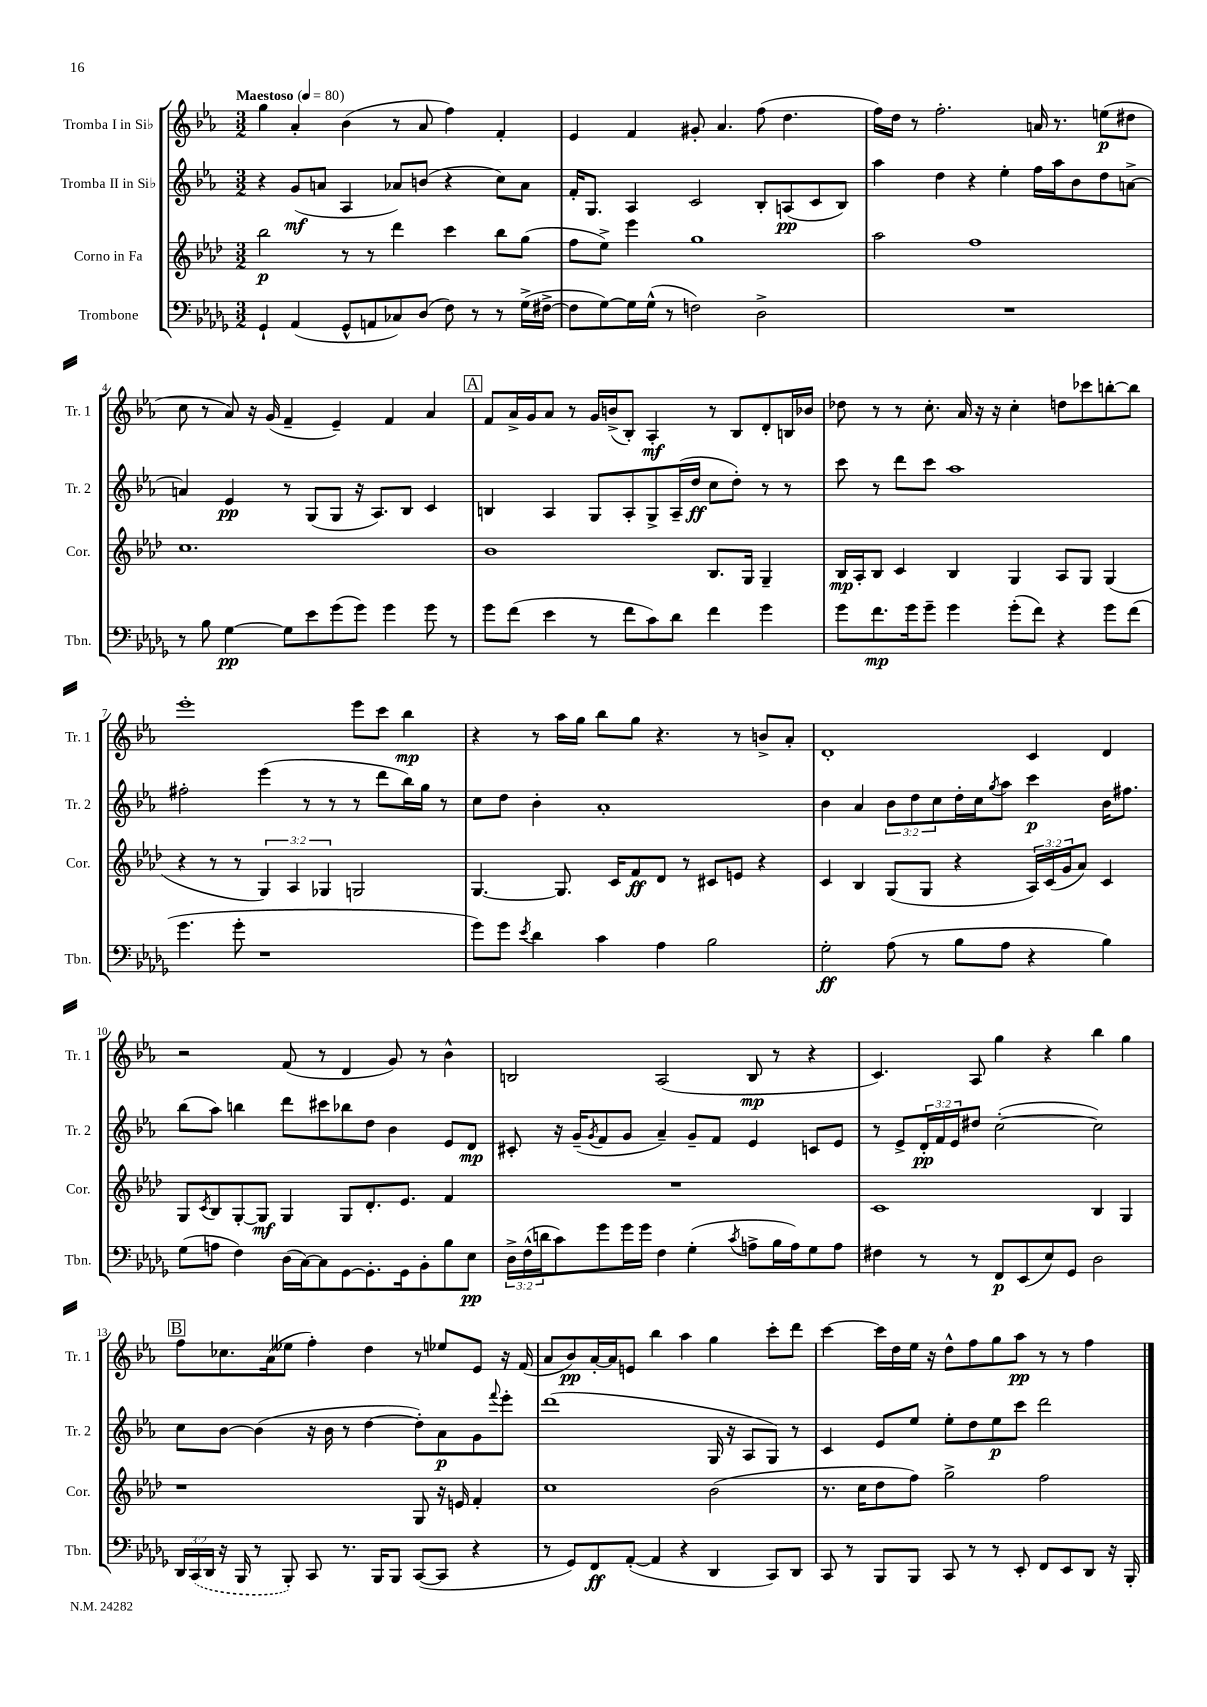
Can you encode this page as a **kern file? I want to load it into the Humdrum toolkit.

**kern	**kern	**kern	**kern
*staff4	*staff3	*staff2	*staff1
*clefF4	*clefG2	*clefG2	*clefG2
*k[b-e-a-d-g-]	*k[b-e-a-d-]	*k[b-e-a-]	*k[b-e-a-]
*M3/2	*M3/2	*M3/2	*M3/2
*MM80	*MM80	*MM80	*MM80
4GG-`/	2bb-\	4r	4gg\
(4AA-/	.	(8g/L	4a-'/
.	.	8a/J	.
8GG-^^/L	8r	4A-/	(4b-\
8AA/	8r	.	.
8C-/)	4ddd-\	8a-/L)	8r
(8D-/J	.	(8b/J	8a-/
8F\)	4ccc\	4r	4ff\)
8r	.	.	.
8r	8bb-\L	8cc\L)	4f'/
(16G-^\LL	(8gg\J	8a-\J	.
[16F#^\JJ	.	.	.
=	=	=	=
8F#\]L	8ff\L	16f'/LK	4e-/
.	.	8.G/J	.
[8G-\)	8ee-^\J)	.	.
16G-\]L	4eee-\	4A-/	4f/
(16G-^^\JJ	.	.	.
8r	.	.	.
2F\)	1gg	2c/	8g#'/
.	.	.	4.a-/
2D-^\	.	8B-'/L	(8ff\
.	.	(8A/	4.dd\
.	.	8c/	.
.	.	8B-/J)	.
=	=	=	=
1.r	2aa-\	4aa-\	16ff\LL)
.	.	.	16dd\JJ
.	.	.	8r
.	.	4dd\	2.ff'\
.	1ff	4r	.
.	.	4ee-'\	.
.	.	16ff\LL	16a/
.	.	16aa-\J	8.r
.	.	8b-\	.
.	.	8dd\	(8ee\L
.	.	[8a^\J	8dd#\J
=	=	=	=
8r	1.cc	4a/]	8cc\
8B-\	.	.	8r
[4G-\	.	4e-/	8a-/)
.	.	.	16r
.	.	.	(16g/
8G-\]L	.	8r	4f~/
8e-\	.	(8G/L	.
(8g-\	.	8G/J	4e-~/)
8g-\J)	.	16r	.
.	.	8.A-/L)	.
4g-\	.	.	4f/
.	.	8B-/J	.
8g-\	.	4c/	4a-/
8r	.	.	.
=	=	=	=
8g-\L	1b-	4B/	8f/L
(8f\J	.	.	16a-^/L
.	.	.	16g/J
4e-\	.	4A-/	8a-/J
.	.	.	8r
8r	.	8G/L	16g/LL
.	.	.	(16b^/J
8f\L	.	8A-'/	8B-'/J)
8c\)	.	8G^/	4A-'/
8d-\J	.	(16A-~/L	.
.	.	16dd/JJ	.
4f\	8.B-/L	8cc\L	8r
.	.	8dd'\J)	8B-/L
.	16G/Jk	.	.
4g-\	4G~/	8r	8d'/
.	.	8r	16B/L
.	.	.	16b-/JJ
=	=	=	=
8g-\L	16B-/LL	8ccc\	8dd-\
.	16A-'/J	.	.
8.f\	8B-/J	8r	8r
.	4c/	8ddd\L	8r
16g-\k	.	.	.
8g-~\J	.	8ccc\J	8.cc'\
4g-\	4B-/	1aa-	.
.	.	.	16a-/
.	.	.	16r
.	.	.	16r
(8g-'\L	4G/	.	4cc'\
8f\J)	.	.	.
4r	8A-/L	.	8dd\L
.	8G/J	.	8ccc-\
8g-\L	(4G/	.	[8bb'\
(8f\J	.	.	8bb\]J
=	=	=	=
4.g-\	4r	2ff#'\	1eee-'
.	8r	.	.
8g-'\	8r	.	.
1r	6G/)	(4eee-\	.
.	6A-/	.	.
.	.	8r	.
.	6G-/	.	.
.	.	8r	.
.	2G/	8r	8eee-\L
.	.	8ddd\L	8ccc\J
.	.	16bb-\L)	4bb-\
.	.	16gg\JJ	.
.	.	8r	.
=	=	=	=
8g-\L)	[4.G/	8cc\L	4r
8g-\J	.	8dd\J	.
8qe-/	.	.	.
4d-\	.	4b-'\	8r
.	8.G/]	.	16aa-\LL
.	.	.	16gg\JJ
4c\	.	1a-'	8bb-\L
.	16c/LK	.	.
.	8f/	.	8gg\J
4A-\	8d-/J	.	4.r
.	8r	.	.
2B-\	8c#/L	.	.
.	8e/J	.	8r
.	4r	.	8b^/L
.	.	.	8a-'/J
=	=	=	=
2G-'\	4c/	4b-\	1d'
.	4B-/	4a-/	.
(8A-\	(8G/L	12b-\L	.
.	.	12dd\	.
8r	8G/J	.	.
.	.	12cc\	.
8B-\L	4r	16dd'\L	.
.	.	16cc\J	.
.	.	8qgg/	.
8A-\J	.	8aa-\J	.
4r	24A-/LL)	4ccc\	4c/
.	(24c/	.	.
.	24g/J	.	.
.	8a-/J)	.	.
4B-\)	4c/	16b-\LK	4d/
.	.	8.ff#\J	.
=	=	=	=
(8G-\L	8G/L	(8bb-\L	2r
.	8qc/	.	.
8A\J	8B-/	8aa-\J)	.
4F\)	[8G'/	4bb\	.
.	8G/]J	.	.
(16D-\LL	4G/	8ddd\L	(8f/
[16C\J)	.	.	.
8C\]	.	8ccc#\	8r
[8GG-\	8G/L	8bb-\	4d/
8.GG-'\]	8.d-'/	8dd\J	.
.	.	4b-\	8g/)
16GG-\k	8.e-/J	.	.
8BB-'\	.	.	8r
8B-\	4f/	8e-/L	4b-^^\
8E-\J	.	8d/J	.
=	=	=	=
24D-^\LL	1.r	8c#'/	2B/
(24F^^\	.	.	.
24d\J	.	.	.
8c\)	.	16r	.
.	.	(16g~/LK	.
.	.	8qg/	.
8g-\	.	8f/	.
16g-\L	.	8g/J	.
16g-\JJ	.	.	.
4F\	.	4a-~/)	(2A-/
(4G-'\	.	8g~/L	.
.	.	8f/J	.
8qc/	.	.	.
8A^\L	.	4e-/	8B/
16B-\L	.	.	8r
16A\J)	.	.	.
8G-\	.	8c/L	4r
8A\J	.	8e-/J	.
=	=	=	=
4F#\	1c	8r	4.c/)
.	.	8e-^/L	.
8r	.	24d'/L	.
.	.	24f/	.
.	.	24e-/J	.
8r	.	8dd#/J	8A-/
8FF/L	.	([2cc'\	4gg\
(8EE-/	.	.	.
8E-/)	.	.	4r
8GG-/J	.	.	.
2D-\	4B-/	2cc\])	4bb-\
.	4G/	.	4gg\
=	=	=	=
24DD-/LL	1r	8cc\L	8ff\L
(24CC/	.	.	.
24DD-/JJ	.	.	.
16r	.	[8b-\J	8.cc-\
16BBB-/	.	.	.
8r	.	(4b-\]	.
.	.	.	(16a-\k
8BBB-'/)	.	.	8ee--\J
8CC/	.	16r	4ff'\)
.	.	16b-\	.
8.r	.	8r	.
.	.	[4dd\	4dd\
16BBB-/LK	.	.	.
8BBB-/J	.	.	.
([8CC/L	8G/	8dd'\]L)	8r
8CC/]J	16r	8a-\	8ee-/L
.	16e/	.	.
4r	4f'/	8g\	8e-/J
.	.	8qqfff/	.
.	.	8eee-'\J	16r
.	.	.	(16f/
=	=	=	=
8r	1cc	(1ddd	8a-/L
8GG-/L)	.	.	8b-/)
8FF/	.	.	[16a-'/L
.	.	.	16a-/]J
([8AA-'/J	.	.	8e/J
4AA-/]	.	.	4bb-\
4r	.	.	4aa-\
4DD-/	(2b-\	16G/	4gg\
.	.	16r	.
.	.	8A-/L	.
8CC/L)	.	8G/J)	8ccc'\L
8DD-/J	.	8r	8ddd\J
=	=	=	=
8CC/	8.r	4c/	[4ccc\
8r	.	.	.
.	16cc\LK	.	.
8BBB-/L	8dd-\	8e-/L	16ccc\]LL
.	.	.	16dd\
8BBB-/J	8ff\J)	8ee-/J	16ee-\JJ
.	.	.	16r
8CC/	2gg^\	8ee-'\L	8dd^^\L
8r	.	8dd\	8ff\
8r	.	8ee-\	8gg\
8EE-'/	.	8ccc\J	8aa-\J
8FF/L	2ff\	2ddd\	8r
8EE-/	.	.	8r
8DD-/J	.	.	4ff\
16r	.	.	.
16BBB-'/	.	.	.
==	==	==	==
*-	*-	*-	*-
